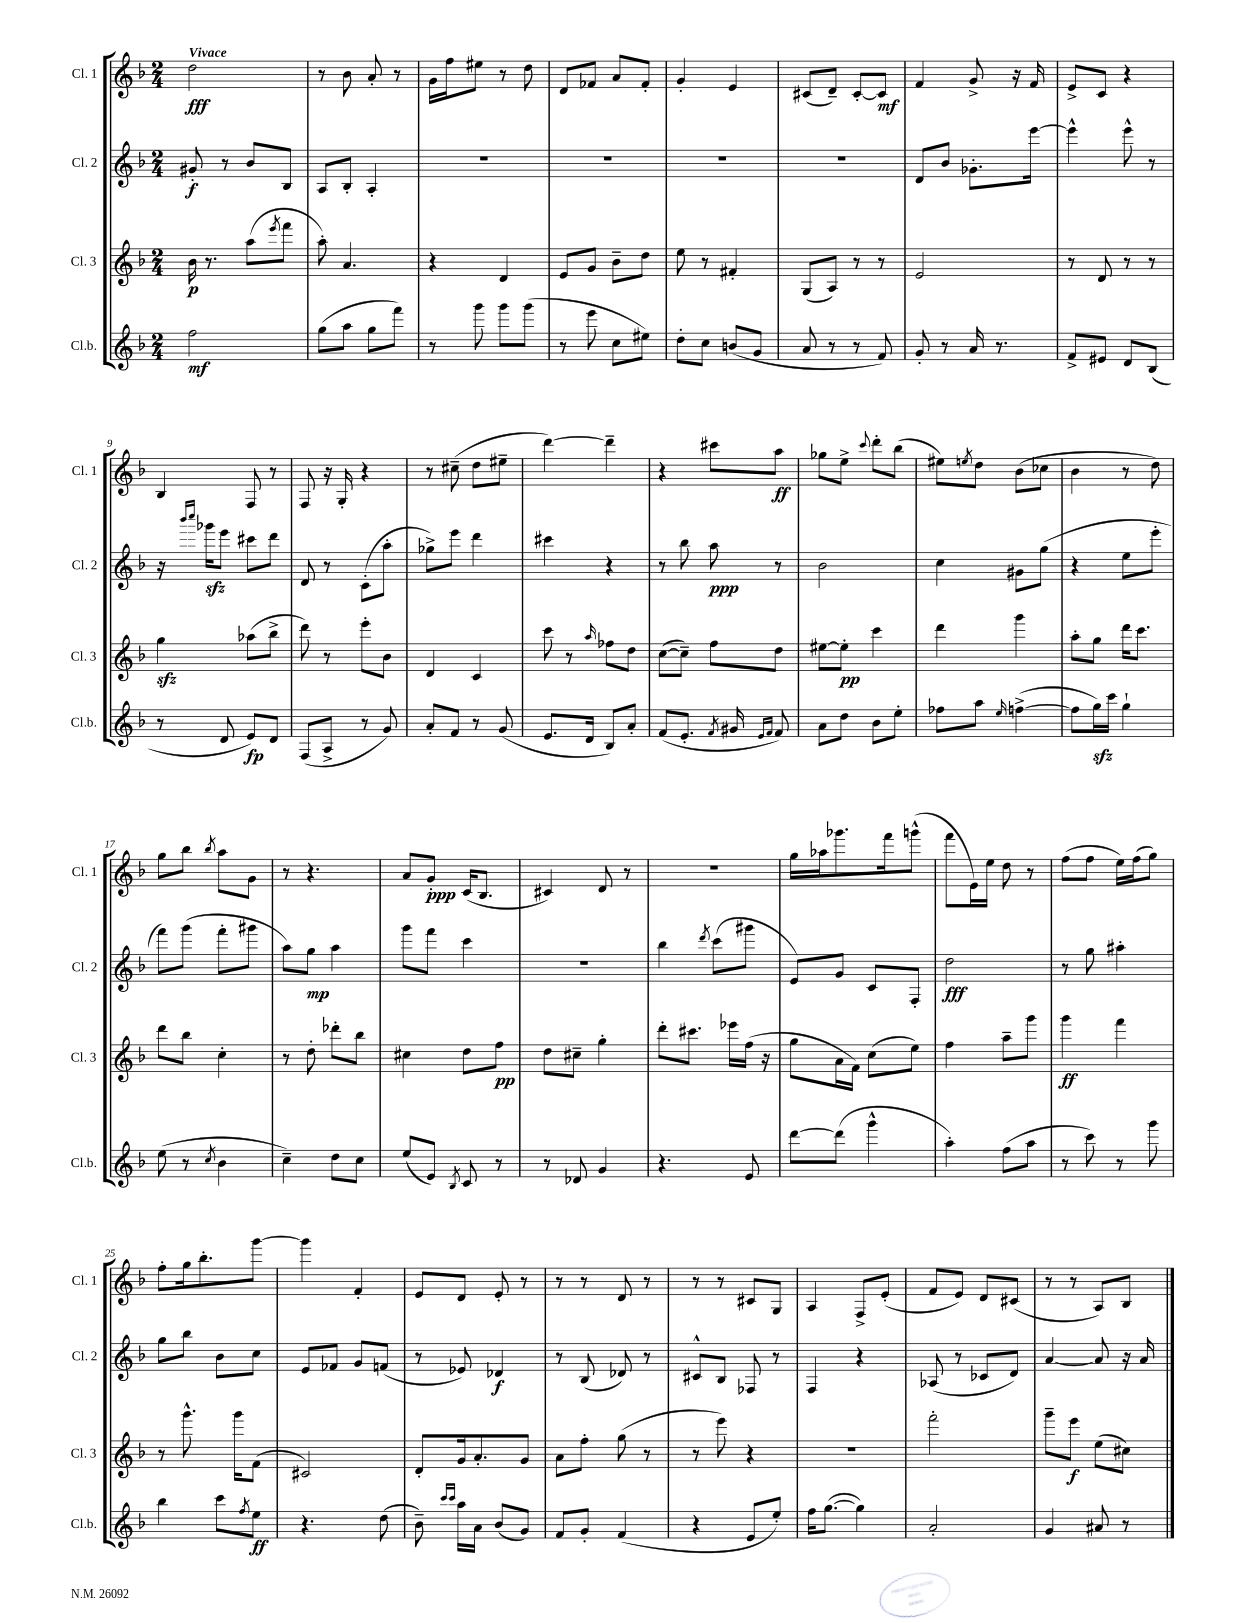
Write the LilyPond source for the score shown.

<<
\new StaffGroup <<
\new Staff = "s0" \with { instrumentName = "Cl. 1" shortInstrumentName = "Cl. 1" } {
    \clef treble \key f \major \numericTimeSignature \time 2/4 \tempo "Vivace"
    d''2\fff |
    r8 bes'8 a'8-. r8 |
    g'16 f''16 eis''8 r8 d''8 |
    d'8 fes'8 a'8 fes'8-. |
    g'4-. e'4 |
    cis'8( d'8--) cis'8~-. cis'8\mf |
    f'4 g'8-> r16 f'16 |
    e'8-> c'8 r4 |
    bes4 f8 r8 |
    f8 r16 g16-. r4 |
    r8 cis''8--( d''8 eis''8-- |
    d'''4~) d'''4-- |
    r4 cis'''8 a''8\ff |
    ges''8 e''8-> \appoggiatura { c'''8 } d'''8-. bes''8( |
    eis''8) \acciaccatura { e''8 } d''8 bes'8( ces''8 |
    bes'4 r8 d''8) |
    g''8 bes''8 \acciaccatura { bes''8 } a''8 g'8 |
    r8 r4. |
    a'8 g'8-.\ppp c'16( bes8. |
    cis'4) d'8 r8 |
    R2 |
    g''16 aes''16 ges'''8. f'''16 g'''8-^( |
    f'''8 e'16) e''16 d''8 r8 |
    f''8( f''8 e''16) f''16( g''8) |
    f''8-. g''16 bes''8.-. g'''8~ |
    g'''4 f'4-. |
    e'8 d'8 e'8-. r8 |
    r8 r8 d'8 r8 |
    r8 r8 cis'8 g8 |
    a4 f8-> e'8-.( |
    f'8 e'8) d'8 cis'8( |
    r8 r8 a8) bes8 \bar "|." |
}
\new Staff = "s1" \with { instrumentName = "Cl. 2" shortInstrumentName = "Cl. 2" } {
    \clef treble \key f \major \numericTimeSignature \time 2/4
    gis'8-.\f r8 bes'8 bes8 |
    a8 bes8-. a4-. |
    R2 |
    R2 |
    R2 |
    R2 |
    d'8 bes'8 ges'8.-. e'''16~ |
    e'''4-^ e'''8-^ r8 |
    r16 \grace { bes'''16 c''''16 } ges'''16\sfz e'''8 cis'''8 d'''8 |
    d'8 r8 c'8-.( a''8-. |
    ges''8->) e'''8 d'''4 |
    cis'''4 r4 |
    r8 bes''8 a''8\ppp r8 |
    bes'2 |
    c''4 gis'8 g''8( |
    r4 e''8 e'''8-. |
    f'''8) g'''8( f'''8-. gis'''8 |
    a''8) g''8\mp a''4 |
    g'''8 f'''8 c'''4 |
    R2 |
    bes''4 \acciaccatura { d'''8 } c'''8( gis'''8 |
    e'8) g'8 c'8 f8-. |
    d''2\fff |
    r8 g''8 ais''4-. |
    g''8 bes''8 bes'8 c''8 |
    e'8 fes'8 g'8 f'8( |
    r8 ees'8) des'4\f |
    r8 bes8( des'8) r8 |
    cis'8-^ bes8 fes8 r8 |
    f4 r4 |
    aes8( r8 ces'8 d'8) |
    a'4~ a'8 r16 a'16 \bar "|." |
}
\new Staff = "s2" \with { instrumentName = "Cl. 3" shortInstrumentName = "Cl. 3" } {
    \clef treble \key f \major \numericTimeSignature \time 2/4
    bes'16\p r8. a''8( \acciaccatura { e'''8 } f'''8 |
    a''8-.) a'4. |
    r4 d'4 |
    e'8 g'8 bes'8-- d''8 |
    e''8 r8 fis'4-. |
    g8( a8) r8 r8 |
    e'2 |
    r8 d'8 r8 r8 |
    g''4\sfz aes''8( bes''8-> |
    d'''8) r8 e'''8-. bes'8 |
    d'4 c'4 |
    c'''8 r8 \grace { a''16 } fes''8 d''8 |
    c''8~( c''8--) f''8 d''8 |
    eis''8~ eis''8-.\pp c'''4 |
    d'''4 g'''4 |
    a''8-. g''8 d'''16 c'''8. |
    d'''8 bes''8 c''4-. |
    r8 d''8-. des'''8-. bes''8 |
    cis''4 d''8 f''8\pp |
    d''8 cis''8-- g''4-. |
    d'''8-. cis'''8. ees'''16 f''16( r16 |
    g''8 a'16 f'16) c''8( e''8) |
    f''4 a''8-- g'''8 |
    g'''4\ff f'''4 |
    r8 g'''8.-^ g'''16 f'8( |
    cis'2) |
    d'8-. g'16 a'8.-. g'8 |
    a'8 f''8-. g''8( r8 |
    r8 e'''8) r4 |
    r2 |
    f'''2-. |
    g'''8-- e'''8\f e''8( cis''8) \bar "|." |
}
\new Staff = "s3" \with { instrumentName = "Cl.b." shortInstrumentName = "Cl.b." } {
    \clef treble \key f \major \numericTimeSignature \time 2/4
    f''2\mf |
    g''8( a''8 g''8 f'''8) |
    r8 g'''8 g'''8 g'''8( |
    r8 e'''8 c''8 eis''8) |
    d''8-. c''8 b'8( g'8 |
    a'8 r8 r8 f'8) |
    g'8-. r8 a'16 r8. |
    f'8-> eis'8 d'8 bes8( |
    r8 d'8 e'8\fp) d'8 |
    f8( a8-> r8 g'8) |
    a'8-. f'8 r8 g'8( |
    e'8. d'16 bes8) a'8-. |
    f'8( e'8.-. \acciaccatura { f'8 } gis'16 \grace { e'16 f'16 } f'8) |
    a'8 d''8 bes'8 e''8-. |
    fes''8 a''8 \grace { e''16 } f''4~->( |
    f''8 g''16\sfz) c'''16 g''4-! |
    e''8( r8 \acciaccatura { c''8 } bes'4 |
    c''4--) d''8 c''8 |
    e''8( e'8) \acciaccatura { bes8 } c'8 r8 |
    r8 des'8 g'4 |
    r4. e'8 |
    d'''8~ d'''8( g'''4-^ |
    a''4-.) f''8( a''8 |
    r8 c'''8) r8 g'''8 |
    bes''4 c'''8 \acciaccatura { f''8 } e''8\ff |
    r4. d''8( |
    bes'8--) \grace { c'''16 c'''16 } a''16 a'16 bes'8( g'8) |
    f'8 g'8-. f'4( |
    r4 e'8 e''8-.) |
    f''16 g''8.~( g''4) |
    a'2-. |
    g'4 ais'8 r8 \bar "|." |
}
>>
>>
